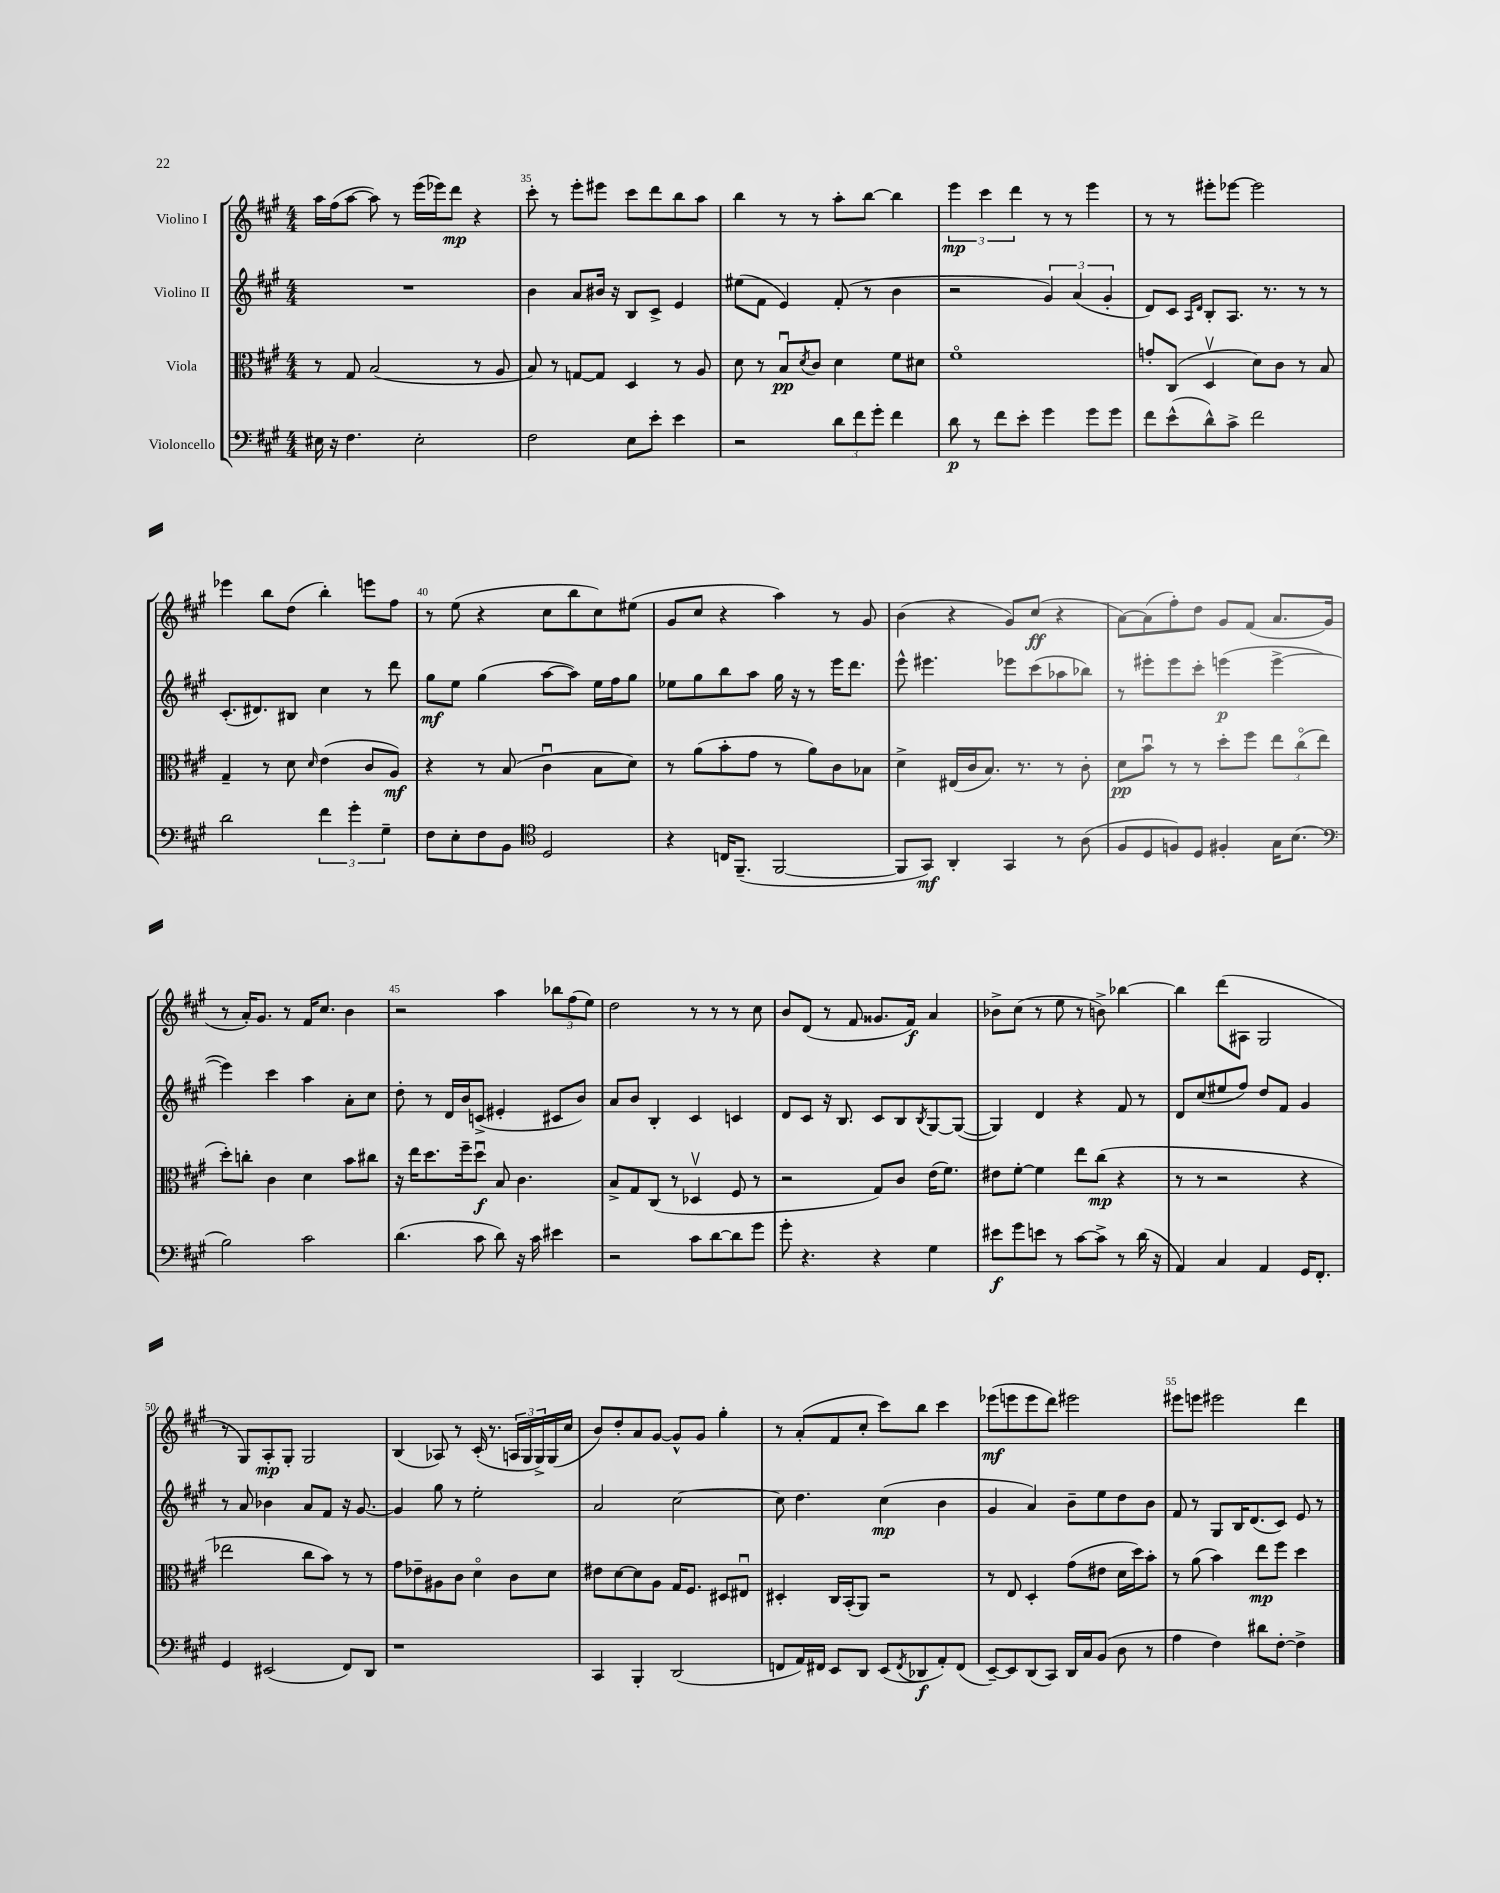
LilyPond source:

<<
\new StaffGroup <<
\new Staff = "s0" \with { instrumentName = "Violino I" } {
    \clef treble \key a \major \numericTimeSignature \time 4/4
    a''16 fis''16( a''8~ a''8) r8 e'''16( ees'''16) d'''8\mp r4 |
    cis'''8-. r8 e'''8-. eis'''8 cis'''8 d'''8 b''8 a''8 |
    b''4 r8 r8 a''8-. b''8~ b''4 |
    \tuplet 3/2 { e'''4\mp cis'''4 d'''4 } r8 r8 e'''4 |
    r8 r8 eis'''8-. ees'''8~ ees'''2 |
    ees'''4 b''8 d''8( b''4-.) e'''8 fis''8 |
    r8 e''8( r4 cis''8 b''8 cis''8) eis''8( |
    gis'8 cis''8 r4 a''4) r8 gis'8 |
    b'4( r4 gis'8) cis''8\ff( r4 |
    a'8~) a'8( fis''8-.) d''8 gis'8 fis'8( a'8. gis'16 |
    r8 a'16-.) gis'8. r8 fis'16 cis''8. b'4 |
    r2 a''4 \tuplet 3/2 { bes''8 fis''8( e''8) } |
    d''2 r8 r8 r8 cis''8 |
    b'8 d'8( r8 fis'8 gisis'8. fis'16\f) a'4 |
    bes'8-> cis''8( r8 e''8 r8 b'8->) bes''4~ |
    bes''4 d'''8( ais8 gis2 |
    r8 gis8) a8-.\mp gis8-. gis2 |
    b4( aes8) r8 cis'16-.( r8. \tuplet 3/2 { a16 gis16 gis16->) } gis16( cis''16 |
    b'8) d''8-. a'8 gis'8~ gis'8-^ gis'8 gis''4-. |
    r8 a'8-.( fis'8 cis''8-. cis'''8) b''8 cis'''4 |
    ees'''8\mf( e'''8 e'''8 d'''8) eis'''2 |
    eis'''8 e'''8 eis'''2 d'''4 \bar "|." |
}
\new Staff = "s1" \with { instrumentName = "Violino II" } {
    \clef treble \key a \major \numericTimeSignature \time 4/4
    R1 |
    b'4 a'8 bis'16 r16 b8 cis'8-> e'4 |
    eis''8( fis'8 e'4) fis'8-.( r8 b'4 |
    r2 \tuplet 3/2 { gis'4) a'4( gis'4-. } |
    d'8) cis'8 \grace { a16 d'16 } b8-. a8. r8. r8 r8 |
    cis'8.-.( dis'8.) bis8 cis''4 r8 d'''8 |
    gis''8\mf e''8 gis''4( a''8~ a''8) e''16 fis''16 gis''8 |
    ees''8 gis''8 b''8 a''8 gis''16 r16 r8 e'''16 d'''8. |
    e'''8-^ eis'''4. ees'''8 cis'''8( aes''8 bes''8) |
    r8 eis'''8-. eis'''8 cis'''8-. e'''4\p( e'''4~-> |
    e'''4) cis'''4 a''4 a'8-. cis''8 |
    d''8-. r8 d'16 b'16 c'8->( eis'4-. cis'8 b'8) |
    a'8 b'8 b4-. cis'4 c'4 |
    d'8 cis'8 r16 b8. cis'8 b8 \acciaccatura { b8 } gis8~ gis8~( |
    gis4) d'4 r4 fis'8 r8 |
    d'8 cis''8( eis''8 fis''8) d''8 fis'8 gis'4 |
    r8 a'8 bes'4 a'8 fis'8 r16 gis'8.~ |
    gis'4 gis''8 r8 e''2-. |
    a'2 cis''2~ |
    cis''8 d''4. cis''4\mp( b'4 |
    gis'4 a'4) b'8-- e''8 d''8 b'8 |
    fis'8 r8 gis8 b16 d'8.( cis'8) e'8 r8 \bar "|." |
}
\new Staff = "s2" \with { instrumentName = "Viola" } {
    \clef alto \key a \major \numericTimeSignature \time 4/4
    r8 gis8 b2( r8 a8 |
    b8) r8 g8~ g8 d4 r8 a8 |
    d'8 r8 b8\downbow\pp \acciaccatura { d'8 } cis'8 d'4 fis'8 dis'8 |
    fis'1\flageolet |
    g'8-. cis8( d4\upbow d'8) cis'8 r8 b8 |
    gis4-- r8 d'8 \grace { d'16 } e'4( cis'8 a8\mf) |
    r4 r8 b8( cis'4\downbow b8 d'8) |
    r8 a'8( b'8-. gis'8 r8 a'8) cis'8 bes8 |
    d'4-> eis16( cis'16 b8.) r8. r8 cis'8-. |
    d'8\pp b'8\downbow r8 r8 d''8-. fis''8 \tuplet 3/2 { e''8 cis''8\flageolet( e''8 } |
    d''8-.) c''8-. cis'4 d'4 b'8 cis''8 |
    r16 e''16 d''8. fis''16-- d''8\downbow\f b8 cis'4. |
    b8-> gis8 cis8( r8 des4\upbow fis8 r8 |
    r2 gis8) cis'8 e'16( fis'8.) |
    eis'8 fis'8~-. fis'4 e''8 cis''8\mp( r4 |
    r8 r8 r2 r4 |
    ees''2 cis''8 b'8) r8 r8 |
    gis'8 ees'8-- ais8 cis'8 d'4\flageolet cis'8 d'8 |
    eis'8 d'8~ d'8 a8 gis16 fis8. dis8 eis8\downbow |
    dis4-. cis16 b,16-.( a,8) r2 |
    r8 e8 d4-. gis'8( eis'8 d'16 d''16) b'8-. |
    r8 a'8( b'4) e''8\mp fis''8 d''4 \bar "|." |
}
\new Staff = "s3" \with { instrumentName = "Violoncello" } {
    \clef bass \key a \major \numericTimeSignature \time 4/4
    eis16 r16 fis4. eis2-. |
    fis2 e8 e'8-. e'4 |
    r2 \tuplet 3/2 { d'8 fis'8 gis'8-. } fis'4 |
    d'8\p r8 fis'8 e'8-. gis'4 gis'8 gis'8 |
    fis'8 e'8-^( d'8-^) cis'8-> fis'2 |
    d'2 \tuplet 3/2 { fis'4 gis'4-. gis4-- } |
    fis8 e8-. fis8 b,8 \clef tenor d2 |
    r4 c16 fis,8.--( fis,2~ |
    fis,8 gis,8\mf) a,4-. gis,4 r8 a8( |
    fis8 d8 f8) d8 fis4-. gis16 b8.( |
    \clef bass b2) cis'2 |
    d'4.( cis'8 d'8) r16 cis'16 eis'4 |
    r2 cis'8 d'8~ d'8 gis'8 |
    gis'8-. r4. r4 gis4 |
    eis'8\f gis'8 e'8 r8 cis'8~ cis'8-> r8 d'16( r16 |
    a,4) cis4 a,4 gis,16 fis,8.-. |
    gis,4 eis,2( fis,8) d,8 |
    r1 |
    cis,4 b,,4-. d,2( |
    f,8 a,16) fis,16 e,8 d,8 e,8( \acciaccatura { fis,8 } des,8\f a,8-.) fis,8( |
    e,8~--) e,8 d,8( cis,8) d,16 cis16 b,8( d8 r8 |
    a4 fis4) dis'8 fis8~-. fis4-> \bar "|." |
}
>>
>>
\layout { \context { \Score currentBarNumber = #34 \override BarNumber.break-visibility = ##(#f #t #t) barNumberVisibility = #(every-nth-bar-number-visible 5) } }
